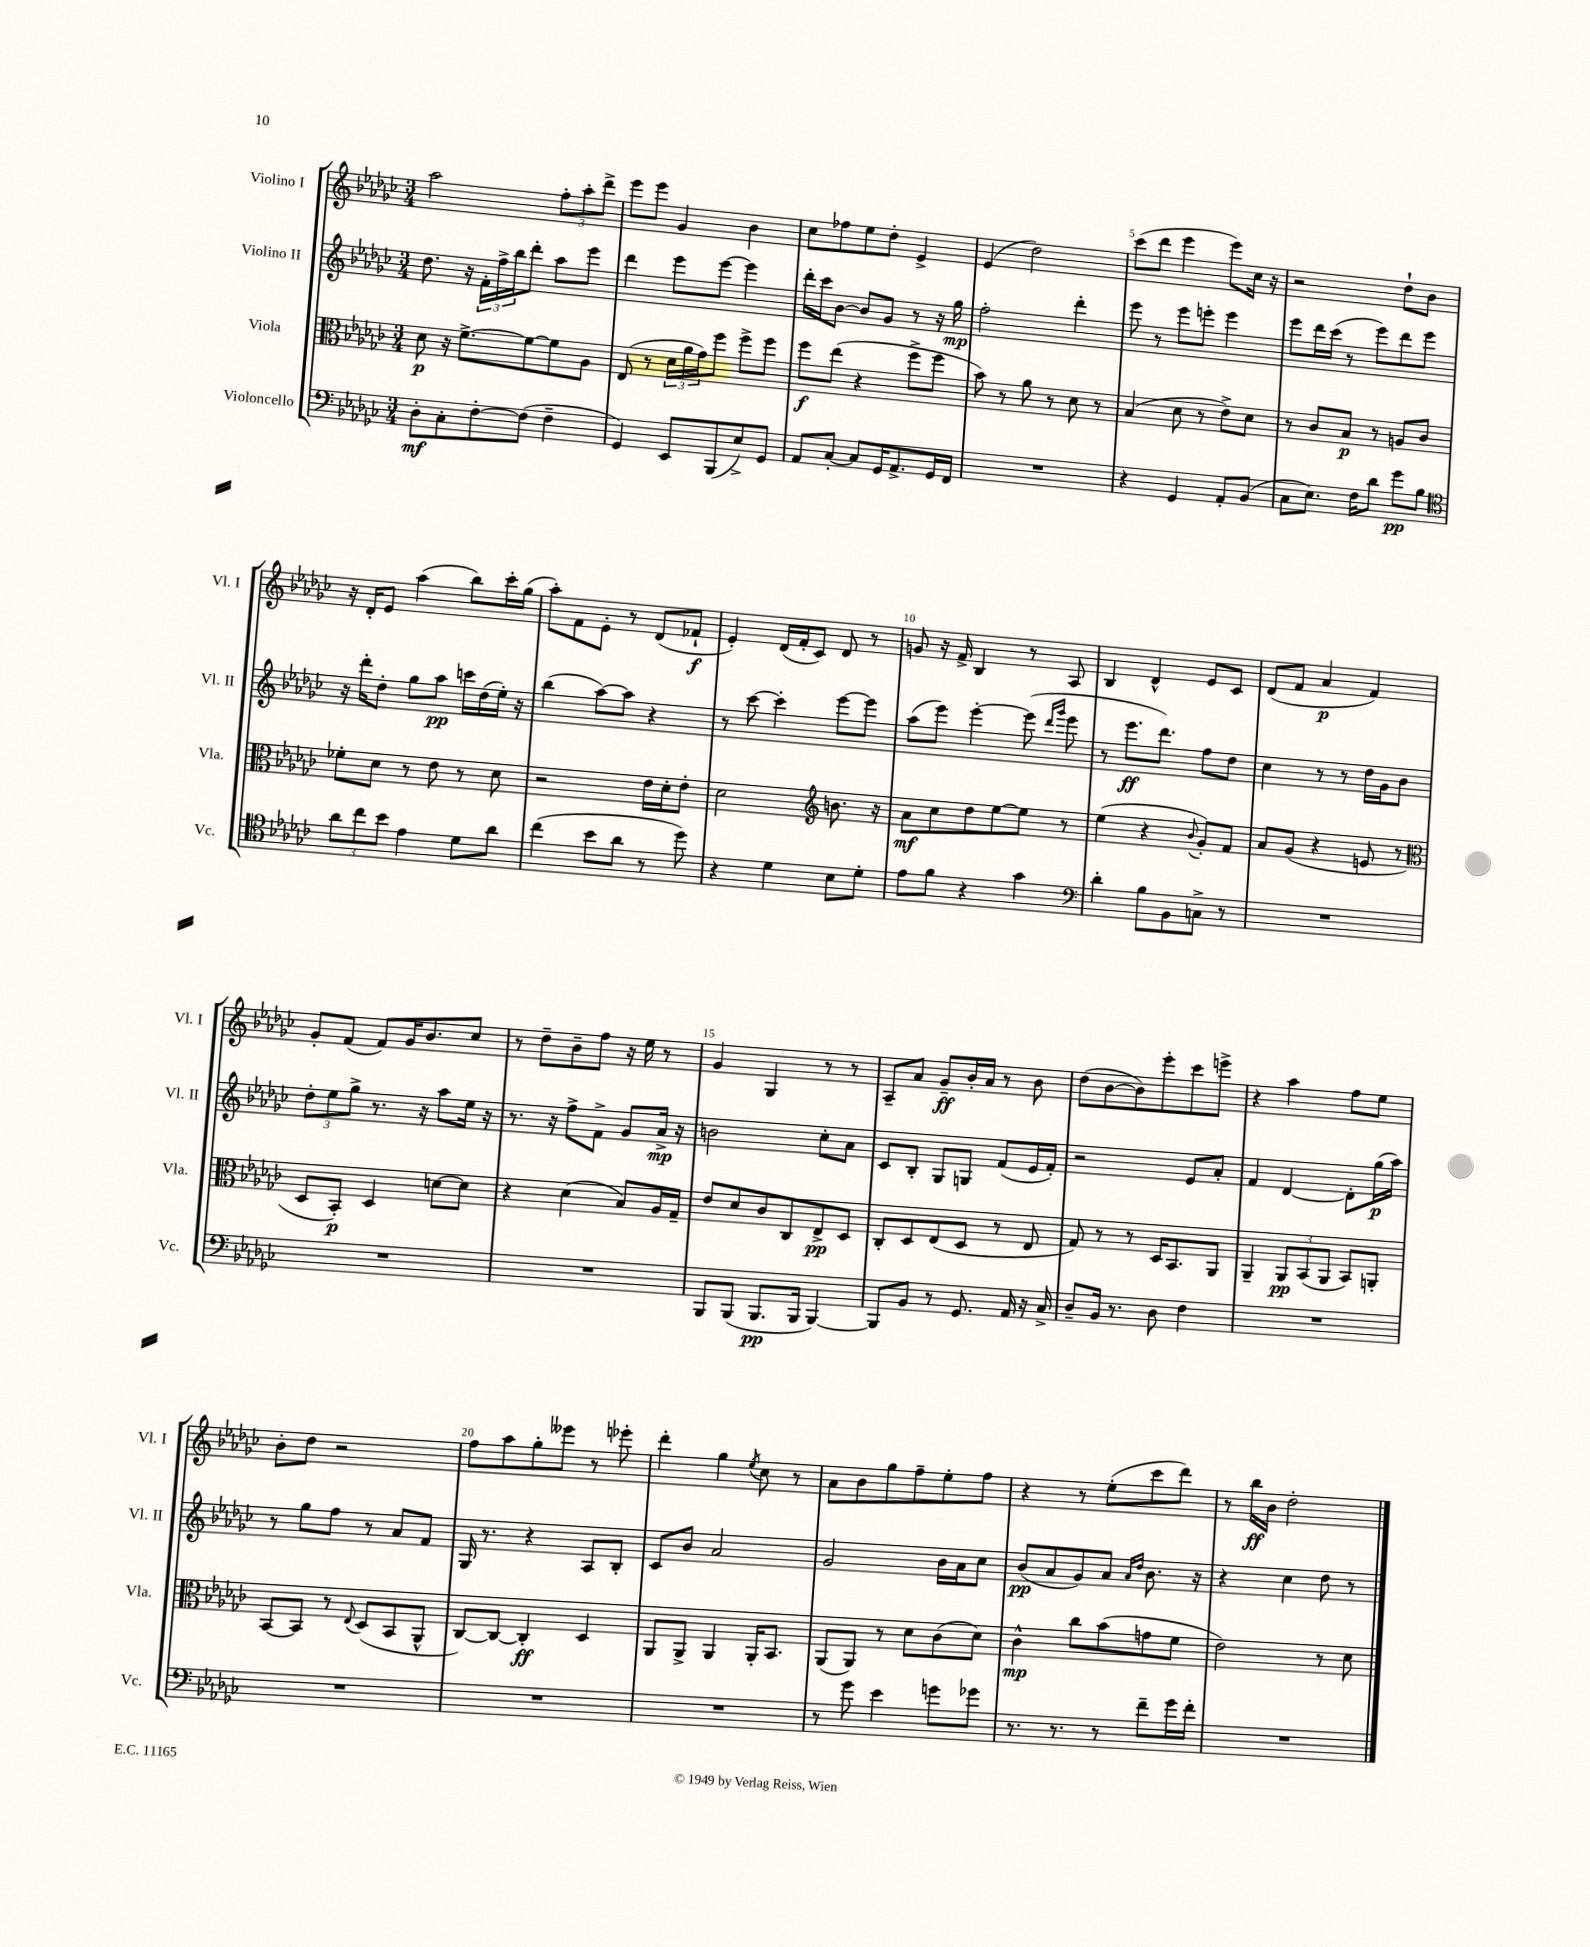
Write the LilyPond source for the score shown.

<<
\new StaffGroup <<
\new Staff = "s0" \with { instrumentName = "Violino I" shortInstrumentName = "Vl. I" } {
    \clef treble \key ges \major \numericTimeSignature \time 3/4
    aes''2 \tuplet 3/2 { f''8-. aes''8-. des'''8-> } |
    ees'''8 ees'''8 ges'4 bes'4 |
    ces''8 fes''8 ees''8 des''8-. ees'4-> |
    ees'4( des''2) |
    ces'''8( des'''8 ees'''4 ees'''8) ces''16 r16 |
    r2 des''8-! bes'8 |
    r16 des'16-. ees'8 aes''4( bes''8) ces'''16-. ges''16( |
    aes''8-.) f'8 ees'8-. r8 des'8( fes'8-!\f |
    ees'4-.) des'16( f'16-. ces'8) des'8 r8 |
    g'8 r16 f'16-> bes4 r8 aes8 |
    bes4 des'4-^ ees'8 ces'8 |
    des'8( f'8 aes'4\p f'4) |
    ges'8-. f'8( f'8) ges'16 bes'8. ces''8 |
    r8 des''8-- bes'8-- f''8 r16 ees''16 r8 |
    ges'4 ges4 r8 r8 |
    aes8-- aes'8 ges'8--\ff bes'16-. aes'16 r8 bes'8 |
    des''8( bes'8~ bes'8) ees'''8-. ces'''8 e'''8-> |
    r4 aes''4 f''8 ees''8 |
    bes'8-. des''8 r2 |
    f''8 aes''8 ges''8-. eeses'''8 r8 ees'''8-. |
    des'''4-. ges''4 \acciaccatura { ees''8 } ces''8 r8 |
    aes'8 bes'8 ges''8 f''8-- ees''8-. f''8 |
    r4 r8 ees''8-.( ces'''8 des'''8) |
    r8 bes''16\ff bes'16 des''2-. \bar "|." |
}
\new Staff = "s1" \with { instrumentName = "Violino II" shortInstrumentName = "Vl. II" } {
    \clef treble \key ges \major \numericTimeSignature \time 3/4
    des''8. r16 \tuplet 3/2 { f'16-. f''16-> bes''16 } des'''8-. aes''8 ees'''8 |
    des'''4 ees'''8 ees'''8~ ees'''4 |
    des'''16-. ces'''16 bes'8~ bes'8 ges'8 r8 r16 ges''16\mp |
    f''2-. des'''4-. |
    ees'''8 r8 ees'''8 e'''8-. e'''4 |
    ees'''8 des'''16 ces'''16( r8 ees'''8) des'''8 ees'''8 |
    r16 des'''16-. des''8-. ges''8 aes''8\pp c'''16 des''16( ees''16-.) r16 |
    bes''4( aes''8~) aes''8 r4 |
    r8 ces'''8~ ces'''4-. ees'''8~ ees'''8 |
    aes''8( ees'''8) ees'''4~-. ees'''8( \grace { des'''16 ges'''16 } ees'''8 |
    r8 ees'''8.\ff des'''8.) f''8 des''8 |
    ces''4 r8 r8 des''16 ges'16 bes'8 |
    \tuplet 3/2 { des''8-. ees''8 ges''8-> } r8. r16 aes''8 ees''16 r16 |
    r8. r16 f''8-> f'8-> ges'8 aes'16->\mp r16 |
    b'2 ces''8-. aes'8 |
    ces'8 bes8-. ges8 g8 f'8( ees'16 f'16-.) |
    r2 ees'8 aes'8-. |
    f'4 des'4~ des'8-. ges''16\p( aes''16) |
    r8 ges''8 f''8 r8 aes'8 f'8 |
    ges16 r8. r4 aes8 bes8-. |
    ces'8 bes'8 aes'2 |
    ges'2 bes'16 aes'16 ces''8 |
    bes'8\pp( aes'8 ges'8) aes'8 \grace { aes'16 des''16 } bes'8. r16 |
    r4 ces''4 des''8 r8 \bar "|." |
}
\new Staff = "s2" \with { instrumentName = "Viola" shortInstrumentName = "Vla." } {
    \clef alto \key ges \major \numericTimeSignature \time 3/4
    des'8\p r16 f'8.~-> f'8~ f'8 aes8 |
    ees8( r8 \tuplet 3/2 { des'16 aes'16 ges'16) } f''8 f''8-> f''8 |
    f''8\f ees''8( r4 f''8-> f''8 |
    bes'8) r8 aes'8 r8 des'8 r8 |
    bes4( des'8 r8 ees'8->) des'8 |
    r8 ces'8 bes8\p r8 a8 ces'8 |
    fes'8-. des'8 r8 ees'8 r8 des'8 |
    r2 ees'16 des'16-. ees'8-. |
    des'2 \clef treble b'8. r16 |
    aes'8\mf ces''8 des''8 ees''8~ ees''8 r8 |
    ees''4( r4 \appoggiatura { bes'8 } ges'8-.) f'8 |
    aes'8 ges'8( r4 e'8 r8 |
    \clef alto des8 bes,8-.\p) des4 d'8~ d'8 |
    r4 des'4( bes8) aes16 ges16-- |
    ees'8 des'8 ces'8 ces8 ees8->\pp des8 |
    ces8-. des8 ees8( des8 r8 ees8 |
    ges8) r8 r8 des16 bes,8. aes,8 |
    aes,4-- \tuplet 3/2 { aes,8\pp bes,8( aes,8 } bes,8) a,8-. |
    bes,8~ bes,8 r8 \appoggiatura { ees8 } des8( bes,8 aes,8-^ |
    ces8~) ces8~ ces4-.\ff des4 |
    aes,8 aes,8-> aes,4 aes,16-. bes,8. |
    aes,8( aes,8) r8 des'8 ces'8( des'8) |
    ces'4-^\mp ces''8 bes'8( g'8 f'8 |
    ees'2) r8 des'8 \bar "|." |
}
\new Staff = "s3" \with { instrumentName = "Violoncello" shortInstrumentName = "Vc." } {
    \clef bass \key ges \major \numericTimeSignature \time 3/4
    des8-.\mf ces8-. f8~-. f8( f4-- |
    ges,4) ees,8 bes,,8( ees8->) ges,8 |
    aes,8 ces8~-. ces8 ges,16 aes,8.-> ges,16 f,16 |
    R2. |
    r4 ges,4 aes,8-. bes,8( |
    ces8 ees8.) f16 des'8 ges'8\pp bes8 |
    \clef tenor \tuplet 3/2 { aes'8 ces''8 bes'8 } ees'4 des'8 aes'8 |
    ces''4( bes'8 aes'8 r8 des''8) |
    r4 des'4 bes8 des'8-. |
    ees'8 f'8 r4 ges'4 |
    \clef bass des'4-. bes8 bes,8 c8-> r8 |
    R2. |
    R2. |
    R2. |
    bes,,8 bes,,8( bes,,8.\pp bes,,16 bes,,4~) |
    bes,,8 bes,8 r8 ges,8. aes,16 r16 ces16-> |
    des8-- bes,16 r8. des8 f4 |
    R2. |
    R2. |
    R2. |
    R2. |
    r8 ges'8 ees'4 g'8 ges'8 |
    r8. r8. r8 f'8-- ges'16 f'16-. |
    R2. \bar "|." |
}
>>
>>
\layout { \context { \Score \override BarNumber.break-visibility = ##(#f #t #t) barNumberVisibility = #(every-nth-bar-number-visible 5) } }
